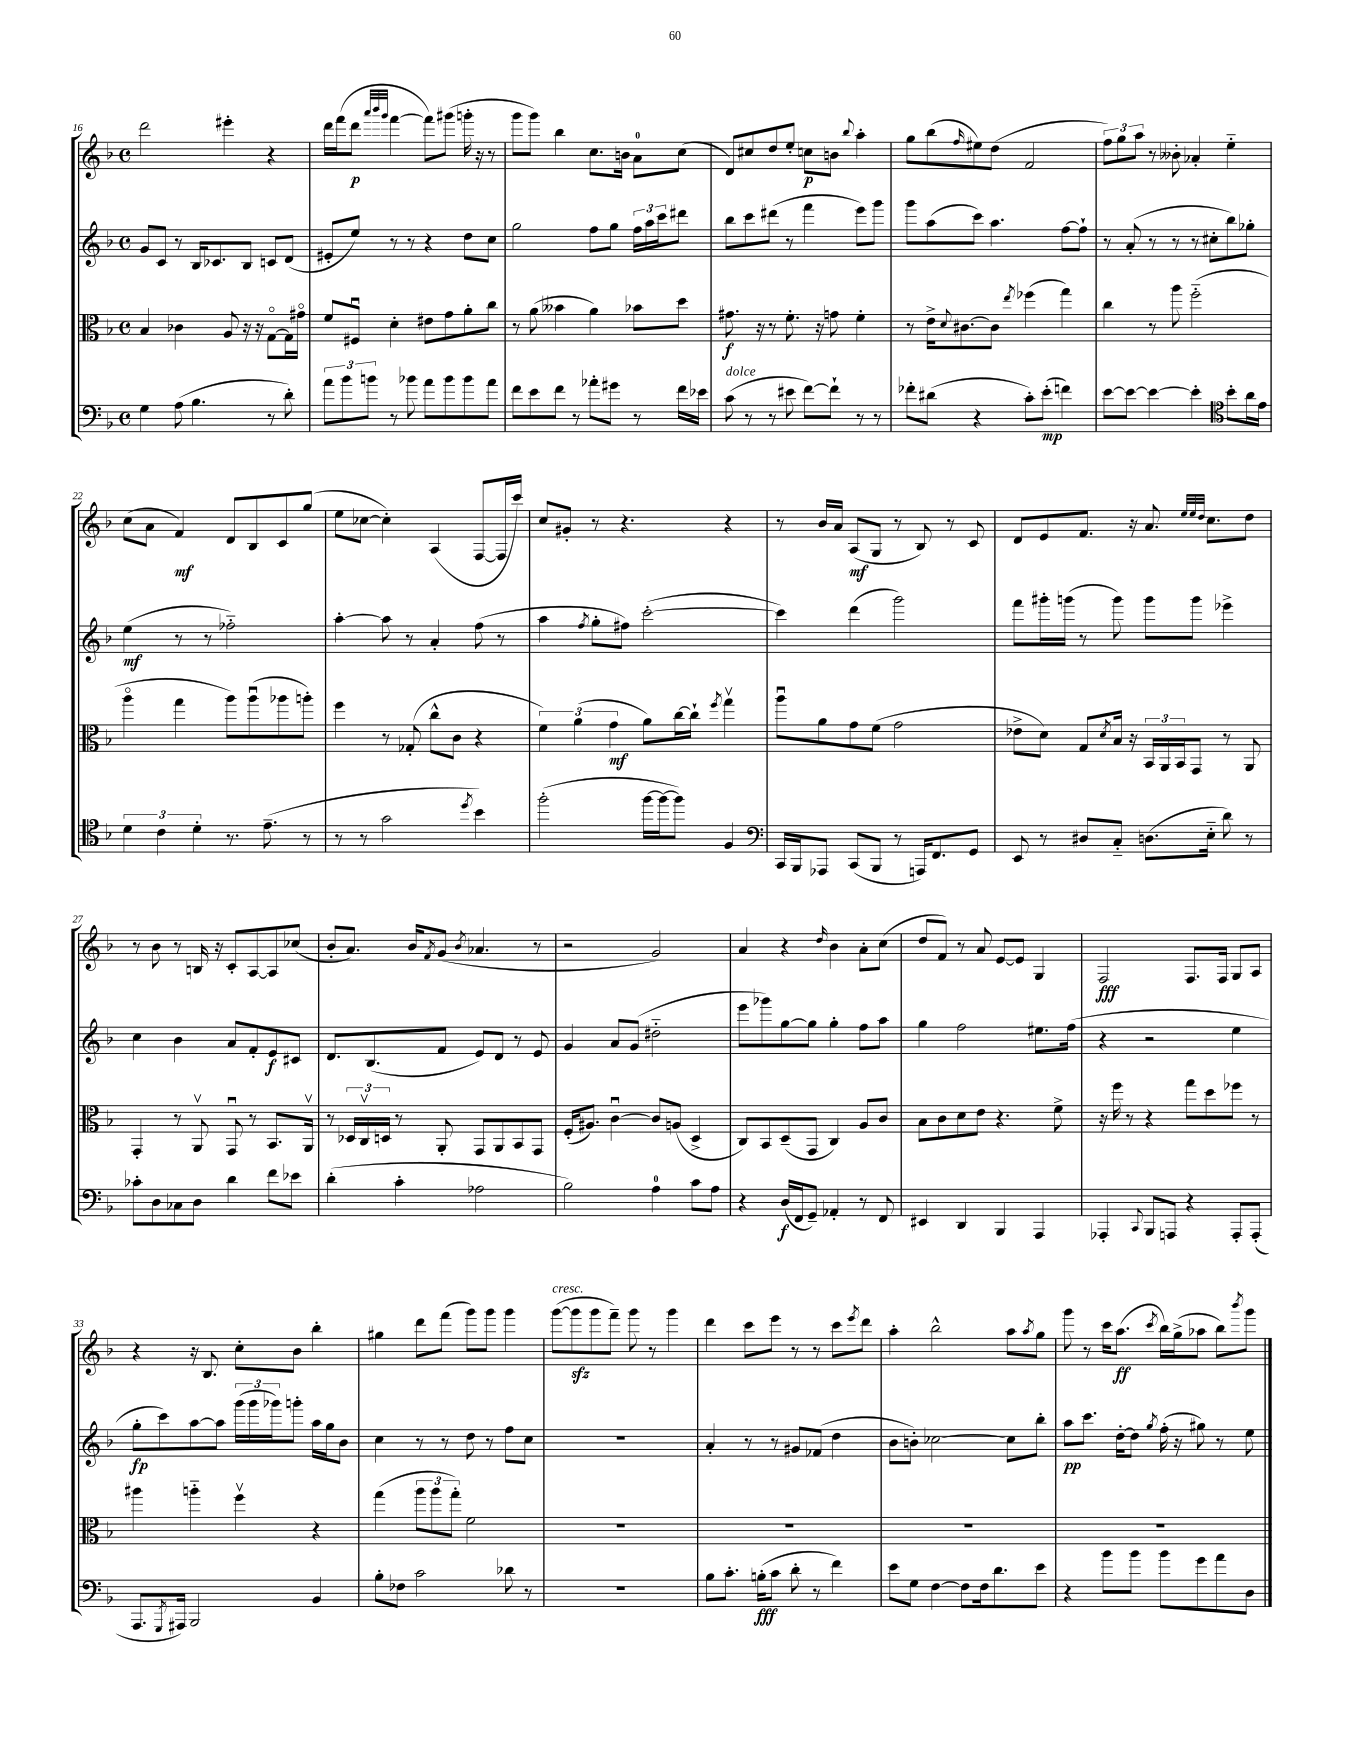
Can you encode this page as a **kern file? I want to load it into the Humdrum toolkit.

**kern	**dynam	**kern	**dynam	**kern	**dynam	**kern	**dynam
*part4	*part4	*part3	*part3	*part2	*part2	*part1	*part1
*staff4	*staff4	*staff3	*staff3	*staff2	*staff2	*staff1	*staff1
*clefF4	*	*clefC3	*	*clefG2	*	*clefG2	*
*k[b-]	*	*k[b-]	*	*k[b-]	*	*k[b-]	*
*M4/4	*	*M4/4	*	*M4/4	*	*M4/4	*
*met(c)	*	*met(c)	*	*met(c)	*	*met(c)	*
=16	=16	=16	=16	=16	=16	=16	=16
4G\	.	4B-/	.	8g/L	.	2ddd\	.
.	.	.	.	8c/J	.	.	.
(8A\	.	4c-X\	.	8r	.	.	.
4.B-\	.	.	.	16B-/KL	.	.	.
.	.	.	.	8.c-X/	.	.	.
.	.	8A/	.	.	.	4eee#X'\	.
.	.	16r	.	8B-/J	.	.	.
.	.	16r	.	.	.	.	.
8r	.	[8G\L	.	8cn/L	.	4r	.
8d'\)	.	16G\L]	.	(8d/J	.	.	.
.	.	16g#X\JJ	.	.	.	.	.
=17	=17	=17	=17	=17	=17	=17	=17
12a\L	.	8f/L	.	8e#X'/L	.	16ddd\LL	.
.	.	.	.	.	.	(16fff\J	.
12b-\	.	.	.	.	.	.	.
.	.	8F#Xu/J	.	8ee/J)	.	8ddd\J	p
12bn\J	.	.	.	.	.	.	.
.	.	.	.	.	.	32qqaaa/LLL	.
.	.	.	.	.	.	32qqbbb-/	.
.	.	.	.	.	.	32qqggg/JJJ	.
8r	.	4d'\	.	8r	.	[4fff\	.
8b-X\	.	.	.	8r	.	.	.
8a\L	.	8e#X\L	.	4r	.	8fff\L])	.
8b-\	.	8g\	.	.	.	(8ggg#X\J	.
8b-\	.	8a'\	.	8dd\L	.	16gggn'\	.
.	.	.	.	.	.	16r	.
8a\J	.	8cc\J	.	8cc\J	.	8r	.
=18	=18	=18	=18	=18	=18	=18	=18
8f\L	.	8r	.	2gg\	.	8ggg\L	.
8e\	.	(8a\	.	.	.	8ggg\J)	.
8f\J	.	4b--X\	.	.	.	4bb-\	.
8r	.	.	.	.	.	.	.
8a-X'\L	.	4a\)	.	8ff\L	.	8.cc\L	.
8g#X\J	.	.	.	8gg\J	.	.	.
.	.	.	.	.	.	16bn\Jk	.
8r	.	8b-X\L	.	24ff\LL	.	8a\L	.
.	.	.	.	24aa\	.	.	.
.	.	.	.	24ccc\J	.	.	.
16f\LL	.	8dd\J	.	8ddd#X\J	.	(8cc\J	.
16e-X\JJ	.	.	.	.	.	.	.
=19	=19	=19	=19	=19	=19	=19	=19
!LO:TX:a:i:t=dolce	!	!	!	!	!	!	!
(8c\	.	8.g#X\	f	8bb-\L	.	8d/L)	.
8r	.	.	.	8ccc\	.	8cc#X/	.
.	.	16r	.	.	.	.	.
8r	.	8r	.	(8ddd#X\J	.	8dd/	.
8e#X\	.	8.f'\	.	8r	.	8ee'/J	.
[8f\L)	.	.	.	4fff\	.	8ccn\L	p
.	.	16r	.	.	.	.	.
8f`\J]	.	8gn\	.	.	.	8bn\J	.
.	.	.	.	.	.	8qqbb-/	.
8r	.	4f'\	.	8eee\L)	.	4aa'\	.
8r	.	.	.	8ggg\J	.	.	.
=20	=20	=20	=20	=20	=20	=20	=20
8f-X'\L	.	8r	.	8ggg\L	.	8gg\L	.
(8d#X\J	.	16e^\KL	.	(8aa\	.	(8bb-\	.
.	.	8qqd/	.	.	.	.	.
.	.	[8.c#X\	.	.	.	.	.
.	.	.	.	.	.	16qqff/	.
4r	.	.	.	8ccc\J)	.	8ee#X\)	.
.	.	8c#\J]	.	4.aa\	.	(8dd\J	.
.	.	8qee/	.	.	.	.	.
8c'\L)	.	(4ff-X\	.	.	.	2f/	.
(8e'\J	mp	.	.	.	.	.	.
4fn\)	.	4gg\)	.	[8ff\L	.	.	.
.	.	.	.	8ff`\J]	.	.	.
=21	=21	=21	=21	=21	=21	=21	=21
[8e\L	.	4cc\	.	8r	.	12ff\L)	.
.	.	.	.	.	.	12gg\	.
8e\J_	.	.	.	(8a'/	.	.	.
.	.	.	.	.	.	12aa\J	.
4e\_	.	8r	.	8r	.	8r	.
.	.	8aa\	.	8r	.	8b--X'\	.
4e'\]	.	(2ff\	.	8r	.	4a-X'/	.
.	.	.	.	8cc#X'\L	.	.	.
*clefC4	*	*	*	*	*	*	*
8b-'\L	.	.	.	8bb-\)	.	4ee\	.
16a\L	.	.	.	8gg-X'\J	.	.	.
16e\JJ	.	.	.	.	.	.	.
!!LO:LB:g=z
=22	=22	=22	=22	=22	=22	=22	=22
6d\	.	4aa\	.	(4ee\	mf	(8cc\L	.
.	.	.	.	.	.	8a\J	.
6c\	.	.	.	.	.	.	.
.	.	4gg\	.	8r	.	4f/)	mf
6d'\	.	.	.	.	.	.	.
.	.	.	.	8r	.	.	.
8.r	.	8aa\L)	.	2ff-X\)	.	8d/L	.
.	.	(8aau\	.	.	.	8B-/	.
(8.e~\	.	.	.	.	.	.	.
.	.	8aa-X\	.	.	.	8c/	.
8r	.	8aan'\J)	.	.	.	(8gg/J	.
=23	=23	=23	=23	=23	=23	=23	=23
8r	.	4ff\	.	[4aa'\	.	8ee\L	.
8r	.	.	.	.	.	[8cc-X\J	.
2g\	.	8r	.	8aa\]	.	4cc-'\])	.
.	.	(8G-X'/	.	8r	.	.	.
.	.	8cc^^\L	.	4a'/	.	(4A/	.
.	.	8c\J	.	.	.	.	.
8qdd/	.	.	.	.	.	.	.
4b-\)	.	4r	.	(8ff\	.	[8F/L	.
.	.	.	.	8r	.	16F/L]	.
.	.	.	.	.	.	16ccc/JJ)	.
=24	=24	=24	=24	=24	=24	=24	=24
(2ff'\	.	6f\)	.	4aa\	.	8cc/L	.
.	.	.	.	.	.	8g#X'/J	.
.	.	(6a\	.	.	.	.	.
.	.	.	.	8qff/	.	.	.
.	.	.	.	8gg'\L	.	8r	.
.	.	6g\	mf	.	.	.	.
.	.	.	.	8ff#X\J)	.	4.r	.
[16ff\LL	.	8a\L)	.	([2ccc'\	.	.	.
16ff\J_	.	.	.	.	.	.	.
8ff\J])	.	[16cc\L	.	.	.	.	.
.	.	16cc`\JJ]	.	.	.	.	.
.	.	8qff/	.	.	.	.	.
4F/	.	4ggv\	.	.	.	4r	.
=25	=25	=25	=25	=25	=25	=25	=25
*clefF4	*	*	*	*	*	*	*
16CC/LL	.	8aau\L	.	4ccc\])	.	8r	.
16BBB-/J	.	.	.	.	.	.	.
8AAA-X/J	.	8a\	.	.	.	16b-/LL	.
.	.	.	.	.	.	16a/JJ	.
(8CC/L	.	8g\	.	(4ddd\	.	(8A/L	mf
8BBB-/J	.	(8f\J	.	.	.	8G/J	.
8r	.	2g\	.	2ggg\)	.	8r	.
16AAAn/KL)	.	.	.	.	.	8B-/)	.
8.FF/	.	.	.	.	.	.	.
.	.	.	.	.	.	8r	.
8GG/J	.	.	.	.	.	8c/	.
=26	=26	=26	=26	=26	=26	=26	=26
8EE/	.	8e-X^\L	.	8fff\L	.	8d/L	.
8r	.	8d\J)	.	16ggg#X'\L	.	8e/	.
.	.	.	.	(16gggn\JJ	.	.	.
8D#X/L	.	8G/L	.	8r	.	8.f/J	.
.	.	8qd/	.	.	.	.	.
8C/J	.	16B-/Jk	.	8ggg\)	.	.	.
.	.	16r	.	.	.	16r	.
(8.Dn\L	.	24BB-/LL	.	8ggg\L	.	8.a/	.
.	.	24AA/	.	.	.	.	.
.	.	24BB-/J	.	.	.	.	.
.	.	8GG/J	.	8ggg\J	.	.	.
.	.	.	.	.	.	32qqee/LLL	.
.	.	.	.	.	.	32qqee/	.
.	.	.	.	.	.	32qqdd/JJJ	.
16E\Jk	.	.	.	.	.	8.cc\L	.
8d\)	.	8r	.	4eee-X^\	.	.	.
8r	.	8AA/	.	.	.	8dd\J	.
!!LO:LB:g=z
=27	=27	=27	=27	=27	=27	=27	=27
8c-X'\L	.	4GG'/	.	4cc\	.	8r	.
8D\	.	.	.	.	.	8b-\	.
8C-X\	.	8r	.	4b-\	.	8r	.
8D\J	.	8AAv/	.	.	.	16Bn/	.
.	.	.	.	.	.	16r	.
4d\	.	8GGu/	.	8a/L	.	8c'/L	.
.	.	8r	.	8f'/	.	[8A/	.
8f\L	.	8.BB-/L	.	8e/	f	8A/]	.
8e-X\J	.	.	.	8c#X/J	.	(8cc-X/J	.
.	.	16AAv/Jk	.	.	.	.	.
=28	=28	=28	=28	=28	=28	=28	=28
(4d'\	.	8r	.	8.d/L	.	8b-'/L	.
.	.	24D-X/LL	.	.	.	8.a/J)	.
.	.	24Cv/	.	.	.	.	.
.	.	.	.	(8.B-/	.	.	.
.	.	24Dn/JJ	.	.	.	.	.
4c'\	.	8r	.	.	.	.	.
.	.	.	.	.	.	16b-/KL	.
.	.	.	.	.	.	8qf/	.
.	.	8AA'/	.	8f/J	.	(8g/J	.
.	.	.	.	.	.	8qb-/	.
2A-X\	.	8GG/L	.	8e/L)	.	4.a-X/	.
.	.	8AA/	.	8d/J	.	.	.
.	.	8BB-/	.	8r	.	.	.
.	.	8GG/J	.	8e/	.	8r	.
=29	=29	=29	=29	=29	=29	=29	=29
2B-\)	.	(16F'/KL	.	4g/	.	2r	.
.	.	8.A#X/J)	.	.	.	.	.
.	.	[4cu\	.	8a/L	.	.	.
.	.	.	.	(8g/J	.	.	.
4A\	.	8c/L]	.	2dd#X\	.	2g/)	.
.	.	(8An/J	.	.	.	.	.
8c\L	.	4D^/	.	.	.	.	.
8A\J	.	.	.	.	.	.	.
=30	=30	=30	=30	=30	=30	=30	=30
4r	.	8C/L)	.	8eee\L	.	4a/	.
.	.	8BB-/	.	8ggg-X\)	.	.	.
(16D/LL	f	(8D~/	.	[8gg\	.	4r	.
16FF/J	.	.	.	.	.	.	.
8GG~/J)	.	8GG/J	.	8gg\J]	.	.	.
.	.	.	.	.	.	16qqdd/	.
4AA-X'/	.	4C/)	.	4gg'\	.	4b-\	.
8r	.	8A/L	.	8ff\L	.	8a'\L	.
8FF/	.	8c/J	.	8aa\J	.	(8cc\J	.
=31	=31	=31	=31	=31	=31	=31	=31
4EE#X/	.	8B-\L	.	4gg\	.	8dd/L	.
.	.	8c\	.	.	.	8f/J)	.
4DD/	.	8d\	.	2ff\	.	8r	.
.	.	8e\J	.	.	.	8a/	.
4BBB-/	.	4.r	.	.	.	[8e/L	.
.	.	.	.	.	.	8e/J]	.
4AAA/	.	.	.	8.ee#X\L	.	4G/	.
.	.	8f^\	.	.	.	.	.
.	.	.	.	(16ff\Jk	.	.	.
=32	=32	=32	=32	=32	=32	=32	=32
4AAA-X'/	.	16r	.	4r	.	2F/	fff
.	.	16ff\	.	.	.	.	.
.	.	8r	.	.	.	.	.
8qqCC/	.	.	.	.	.	.	.
8BBB-/L	.	4r	.	2r	.	.	.
8AAAn/J	.	.	.	.	.	.	.
4r	.	8gg\L	.	.	.	8.F/L	.
.	.	8dd\	.	.	.	.	.
.	.	.	.	.	.	16F/Jk	.
8AAA'/L	.	8ff-X\J	.	4ee\	.	8G/L	.
(8AAA'/J	.	8r	.	.	.	8A/J	.
!!LO:LB:g=z
=33	=33	=33	=33	=33	=33	=33	=33
8.AAA/L	.	4aa#X\	.	8gg'\L	fp	4r	.
.	.	.	.	8ccc\)	.	.	.
8qGGG/	.	.	.	.	.	.	.
16AAA#X/Jk)	.	.	.	.	.	.	.
2BBB-/	.	4aan\	.	[8aa\	.	16r	.
.	.	.	.	.	.	8.B-/	.
.	.	.	.	8aa\J]	.	.	.
.	.	4ffv\	.	(24ggg\LL	.	8cc'\L	.
.	.	.	.	24ggg\	.	.	.
.	.	.	.	24ggg-X\J)	.	.	.
.	.	.	.	8gggn'\J	.	8b-\J	.
4BB-/	.	4r	.	16aa\LL	.	4bb-'\	.
.	.	.	.	16gg\J	.	.	.
.	.	.	.	8b-\J	.	.	.
=34	=34	=34	=34	=34	=34	=34	=34
8B-'\L	.	(4gg\	.	4cc\	.	4gg#X\	.
8F-X\J	.	.	.	.	.	.	.
2c\	.	12aa\L	.	8r	.	8ddd\L	.
.	.	12aa\	.	.	.	.	.
.	.	.	.	8r	.	(8fff\J	.
.	.	12gg'\J)	.	.	.	.	.
.	.	2f\	.	8dd\	.	8ggg\L)	.
.	.	.	.	8r	.	8ggg\J	.
8d-X\	.	.	.	8ff\L	.	4ggg\	.
8r	.	.	.	8cc\J	.	.	.
=35	=35	=35	=35	=35	=35	=35	=35
!	!	!	!	!	!	!LO:TX:a:i:t=cresc.	!
1r	.	1r	.	1r	.	([8ggg\L	.
.	.	.	.	.	.	8gggzz\]	.
.	.	.	.	.	.	8ggg\	.
.	.	.	.	.	.	8fff~\J)	.
.	.	.	.	.	.	8ggg\	.
.	.	.	.	.	.	8r	.
.	.	.	.	.	.	4ggg\	.
=36	=36	=36	=36	=36	=36	=36	=36
8B-\L	.	1r	.	4a'/	.	4ddd\	.
8.c'\J	.	.	.	.	.	.	.
.	.	.	.	8r	.	8ccc\L	.
(16Bn'\KL	fff	.	.	.	.	.	.
8c\J	.	.	.	8r	.	8eee\J	.
8d'\	.	.	.	8g#X/L	.	8r	.
8r	.	.	.	(8f-X/J	.	8r	.
4f\)	.	.	.	4dd\	.	8ccc\L	.
.	.	.	.	.	.	8qeee/	.
.	.	.	.	.	.	8ddd\J	.
=37	=37	=37	=37	=37	=37	=37	=37
8e\L	.	1r	.	8b-\L	.	4aa'\	.
8G\J	.	.	.	8bn'\J)	.	.	.
[4F\	.	.	.	[2cc-X\	.	2bb-^^\	.
8F\L]	.	.	.	.	.	.	.
16F\k	.	.	.	.	.	.	.
8.d\	.	.	.	.	.	.	.
.	.	.	.	8cc-\L]	.	8aa\L	.
.	.	.	.	.	.	8qaa/	.
8e\J	.	.	.	8bb-'\J	.	8gg\J	.
=38	=38	=38	=38	=38	=38	=38	=38
4r	.	1r	.	8aa\L	pp	8ggg\	.
.	.	.	.	8.ccc\J	.	8r	.
8b-\L	.	.	.	.	.	16ccc\KL	.
.	.	.	.	[16dd'\KL	.	(8.aa\J	ff
8b-\J	.	.	.	8dd\J]	.	.	.
.	.	.	.	8qgg/	.	8qccc/	.
8b-\L	.	.	.	(16ff'\	.	16bb-\LL)	.
.	.	.	.	16r	.	(16gg^\J	.
8g\	.	.	.	8gg#X\)	.	8aa-X\J	.
8a\	.	.	.	8r	.	8bb-\L)	.
.	.	.	.	.	.	8qbbb-/	.
8D\J	.	.	.	8ee\	.	8ggg\J	.
==	==	==	==	==	==	==	==
*-	*-	*-	*-	*-	*-	*-	*-
